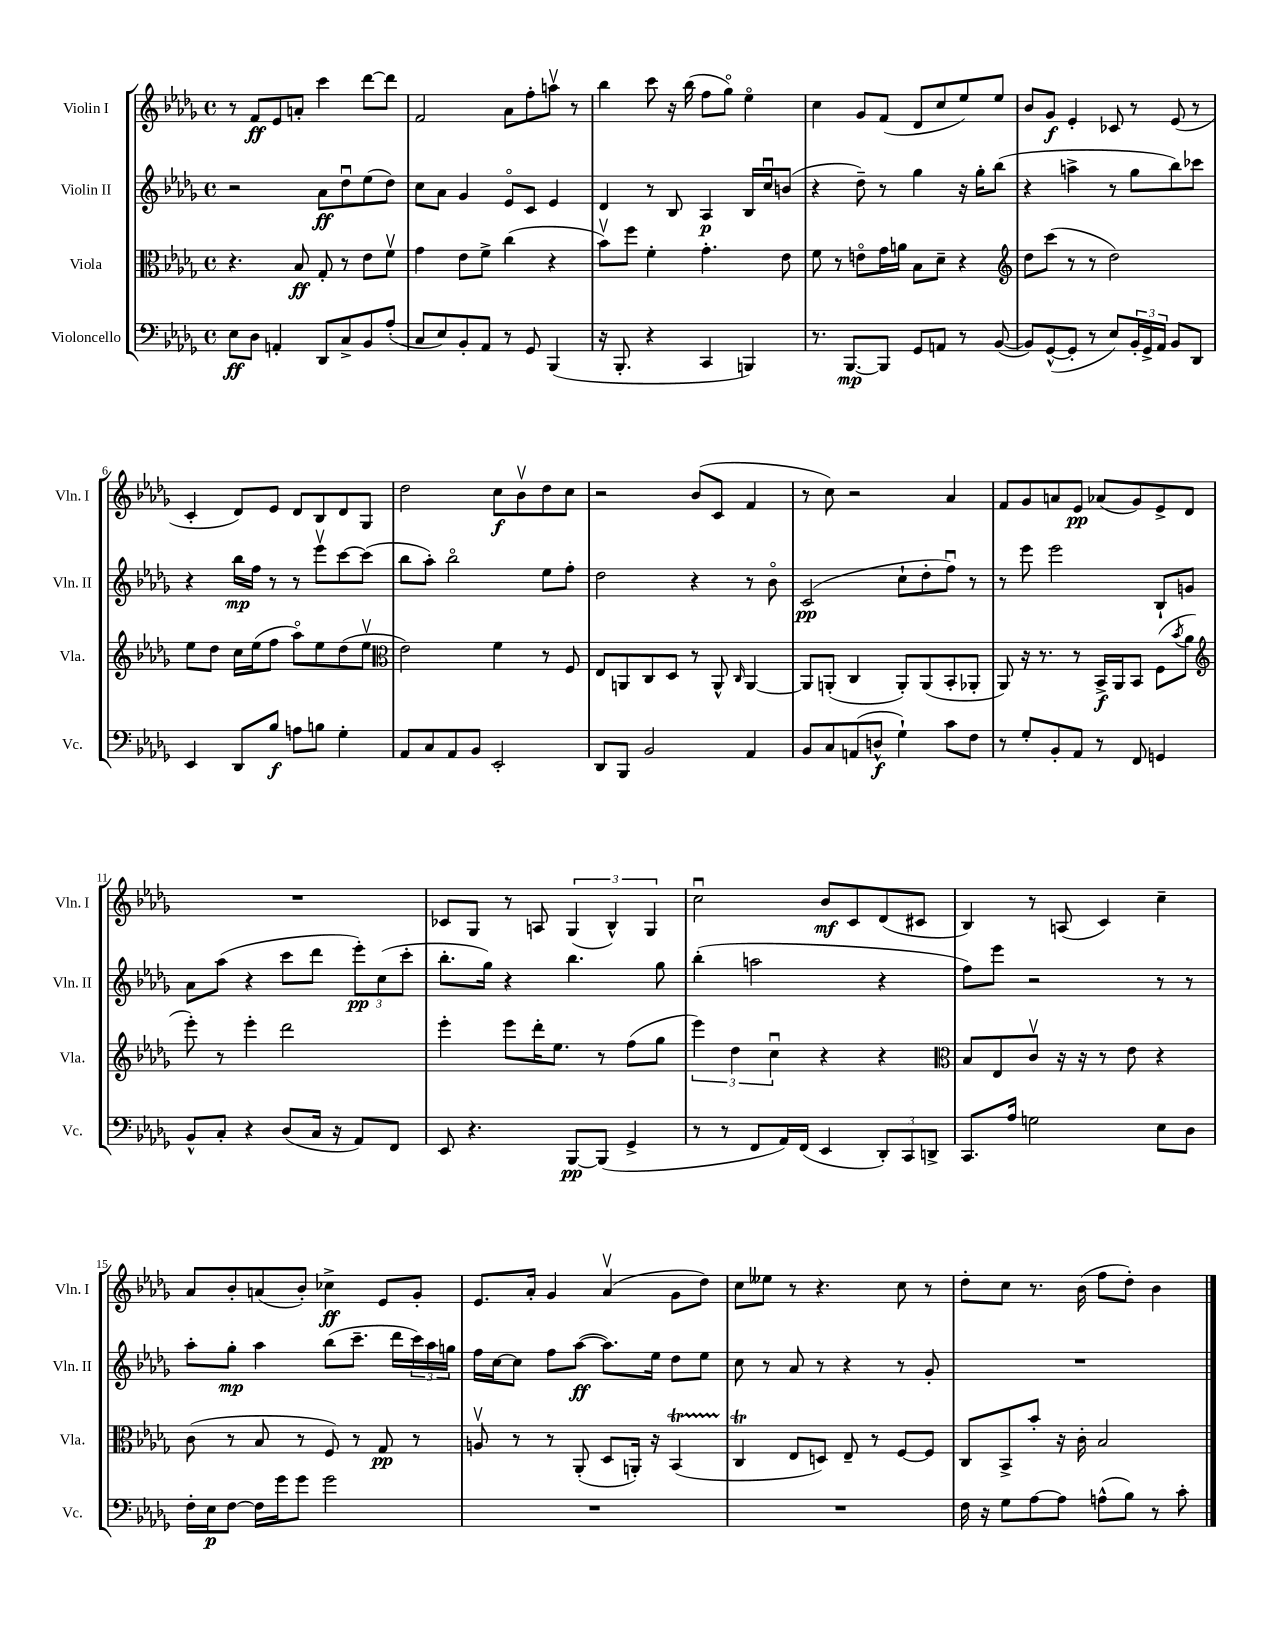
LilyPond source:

<<
\new StaffGroup <<
\new Staff = "s0" \with { instrumentName = "Violin I" shortInstrumentName = "Vln. I" } {
    \clef treble \key des \major \defaultTimeSignature \time 4/4
    r8 f'8\ff ees'8 a'8-. c'''4 des'''8~ des'''8 |
    f'2 aes'8 f''8-. a''8\upbow r8 |
    bes''4 c'''8 r16 bes''16( f''8 ges''8\flageolet) ees''4\flageolet |
    c''4 ges'8 f'8( des'8 c''8 ees''8) ees''8 |
    bes'8 ges'8\f ees'4-. ces'8 r8 ees'8( r8 |
    c'4-. des'8) ees'8 des'8 bes8 des'8 ges8 |
    des''2 c''8\f bes'8\upbow des''8 c''8 |
    r2 bes'8( c'8 f'4 |
    r8 c''8) r2 aes'4 |
    f'8 ges'8 a'8 ees'8\pp aes'8( ges'8) ees'8-> des'8 |
    R1 |
    ces'8 ges8 r8 a8 \tuplet 3/2 { ges4( bes4-^) ges4 } |
    c''2\downbow bes'8\mf c'8 des'8( cis'8 |
    bes4) r8 a8( c'4) c''4-- |
    aes'8 bes'8-. a'8( bes'8-.) ces''4->\ff ees'8 ges'8-. |
    ees'8. aes'16-. ges'4 aes'4\upbow( ges'8 des''8) |
    c''8 eeses''8 r8 r4. c''8 r8 |
    des''8-. c''8 r8. bes'16( f''8 des''8-.) bes'4 \bar "|." |
}
\new Staff = "s1" \with { instrumentName = "Violin II" shortInstrumentName = "Vln. II" } {
    \clef treble \key des \major \defaultTimeSignature \time 4/4
    r2 aes'8\ff des''8\downbow ees''8( des''8) |
    c''8 aes'8 ges'4 ees'8\flageolet c'8 ees'4 |
    des'4 r8 bes8 aes4\p bes16 c''16\downbow b'8( |
    r4 des''8--) r8 ges''4 r16 ges''16-. bes''8( |
    r4 a''4-> r8 ges''8 bes''8) ces'''8 |
    r4 bes''16\mp f''16 r8 r8 ees'''8\upbow c'''8~ c'''8( |
    bes''8 aes''8-.) bes''2\flageolet ees''8 f''8-. |
    des''2 r4 r8 bes'8\flageolet |
    c'2\pp( c''8-! des''8-. f''8\downbow) r8 |
    r8 ees'''8 ees'''2 bes8-! g'8 |
    aes'8 aes''8( r4 c'''8 des'''8 \tuplet 3/2 { ees'''8-.\pp) c''8( c'''8-. } |
    bes''8.-. ges''16) r4 bes''4. ges''8 |
    bes''4-.( a''2 r4 |
    f''8) ees'''8 r2 r8 r8 |
    aes''8-. ges''8-.\mp aes''4 bes''8( c'''8.-- des'''16 \tuplet 3/2 { c'''16) aes''16 g''16 } |
    f''16 c''16~ c''8 f''8 aes''8~\ff( aes''8.) ees''16 des''8 ees''8 |
    c''8 r8 aes'8 r8 r4 r8 ges'8-. |
    R1 \bar "|." |
}
\new Staff = "s2" \with { instrumentName = "Viola" shortInstrumentName = "Vla." } {
    \clef alto \key des \major \defaultTimeSignature \time 4/4
    r4. bes8\ff ges8-. r8 ees'8 f'8\upbow |
    ges'4 ees'8 f'8-> c''4( r4 |
    bes'8\upbow) f''8 f'4-. ges'4.-. ees'8 |
    f'8 r8 e'8\flageolet ges'16 a'16 bes8 des'8-- r4 |
    \clef treble des''8 c'''8( r8 r8 des''2) |
    ees''8 des''8 c''16 ees''16( f''8 aes''8\flageolet) ees''8 des''8( ees''8\upbow |
    \clef alto ees'2) f'4 r8 f8 |
    ees8 a,8 c8 des8 r8 a,8-^ \grace { c16 } a,4~ |
    a,8 a,8-.( c4 a,8-.) a,8( bes,8-. aes,8-. |
    aes,8) r16 r8. r8 bes,16->\f aes,16 bes,8 f8( \acciaccatura { bes'8 } aes'8 |
    \clef treble ees'''8-.) r8 ees'''4-. des'''2 |
    ees'''4-. ees'''8 des'''16-. ees''8. r8 f''8( ges''8 |
    \tuplet 3/2 { ees'''4) des''4 c''4\downbow } r4 r4 |
    \clef alto bes8 ees8 c'8\upbow r16 r16 r8 ees'8 r4 |
    c'8( r8 bes8 r8 f8) r8 ges8\pp r8 |
    a8\upbow r8 r8 aes,8-.( des8 a,16-.) r16 bes,4\startTrillSpan( |
    c4\trill\stopTrillSpan ees8 d8) ees8-- r8 f8~ f8 |
    c8 bes,8-> bes'8-. r16 c'16-. bes2 \bar "|." |
}
\new Staff = "s3" \with { instrumentName = "Violoncello" shortInstrumentName = "Vc." } {
    \clef bass \key des \major \defaultTimeSignature \time 4/4
    ees8\ff des8 a,4-. des,8 c8-> bes,8 aes8-.( |
    c8 ees8) bes,8-. aes,8 r8 ges,8 bes,,4( |
    r16 bes,,8.-. r4 c,4 b,,4) |
    r8. bes,,8.~\mp bes,,8 ges,8 a,8 r8 bes,8~( |
    bes,8) ges,8~-^( ges,8-. r8 ees8) \tuplet 3/2 { bes,16-. ges,16-> aes,16 } bes,8 des,8 |
    ees,4 des,8 bes8\f a8 b8 ges4-. |
    aes,8 c8 aes,8 bes,8 ees,2-. |
    des,8 bes,,8 bes,2 aes,4 |
    bes,8 c8 a,8( d8-^\f ges4-!) c'8 f8 |
    r8 ges8-. bes,8-. aes,8 r8 f,8 g,4 |
    bes,8-^ c8-. r4 des8( c16 r16 aes,8) f,8 |
    ees,8 r4. bes,,8~\pp bes,,8( ges,4-> |
    r8 r8 f,8 aes,16) f,16( ees,4 \tuplet 3/2 { des,8-.) c,8 d,8-> } |
    c,8. aes16 g2 ees8 des8 |
    f16-. ees16\p f8~ f16 ges'16 ges'8 ges'2 |
    R1 |
    R1 |
    f16 r16 ges8 aes8~ aes8 a8-^( bes8) r8 c'8-. \bar "|." |
}
>>
>>
